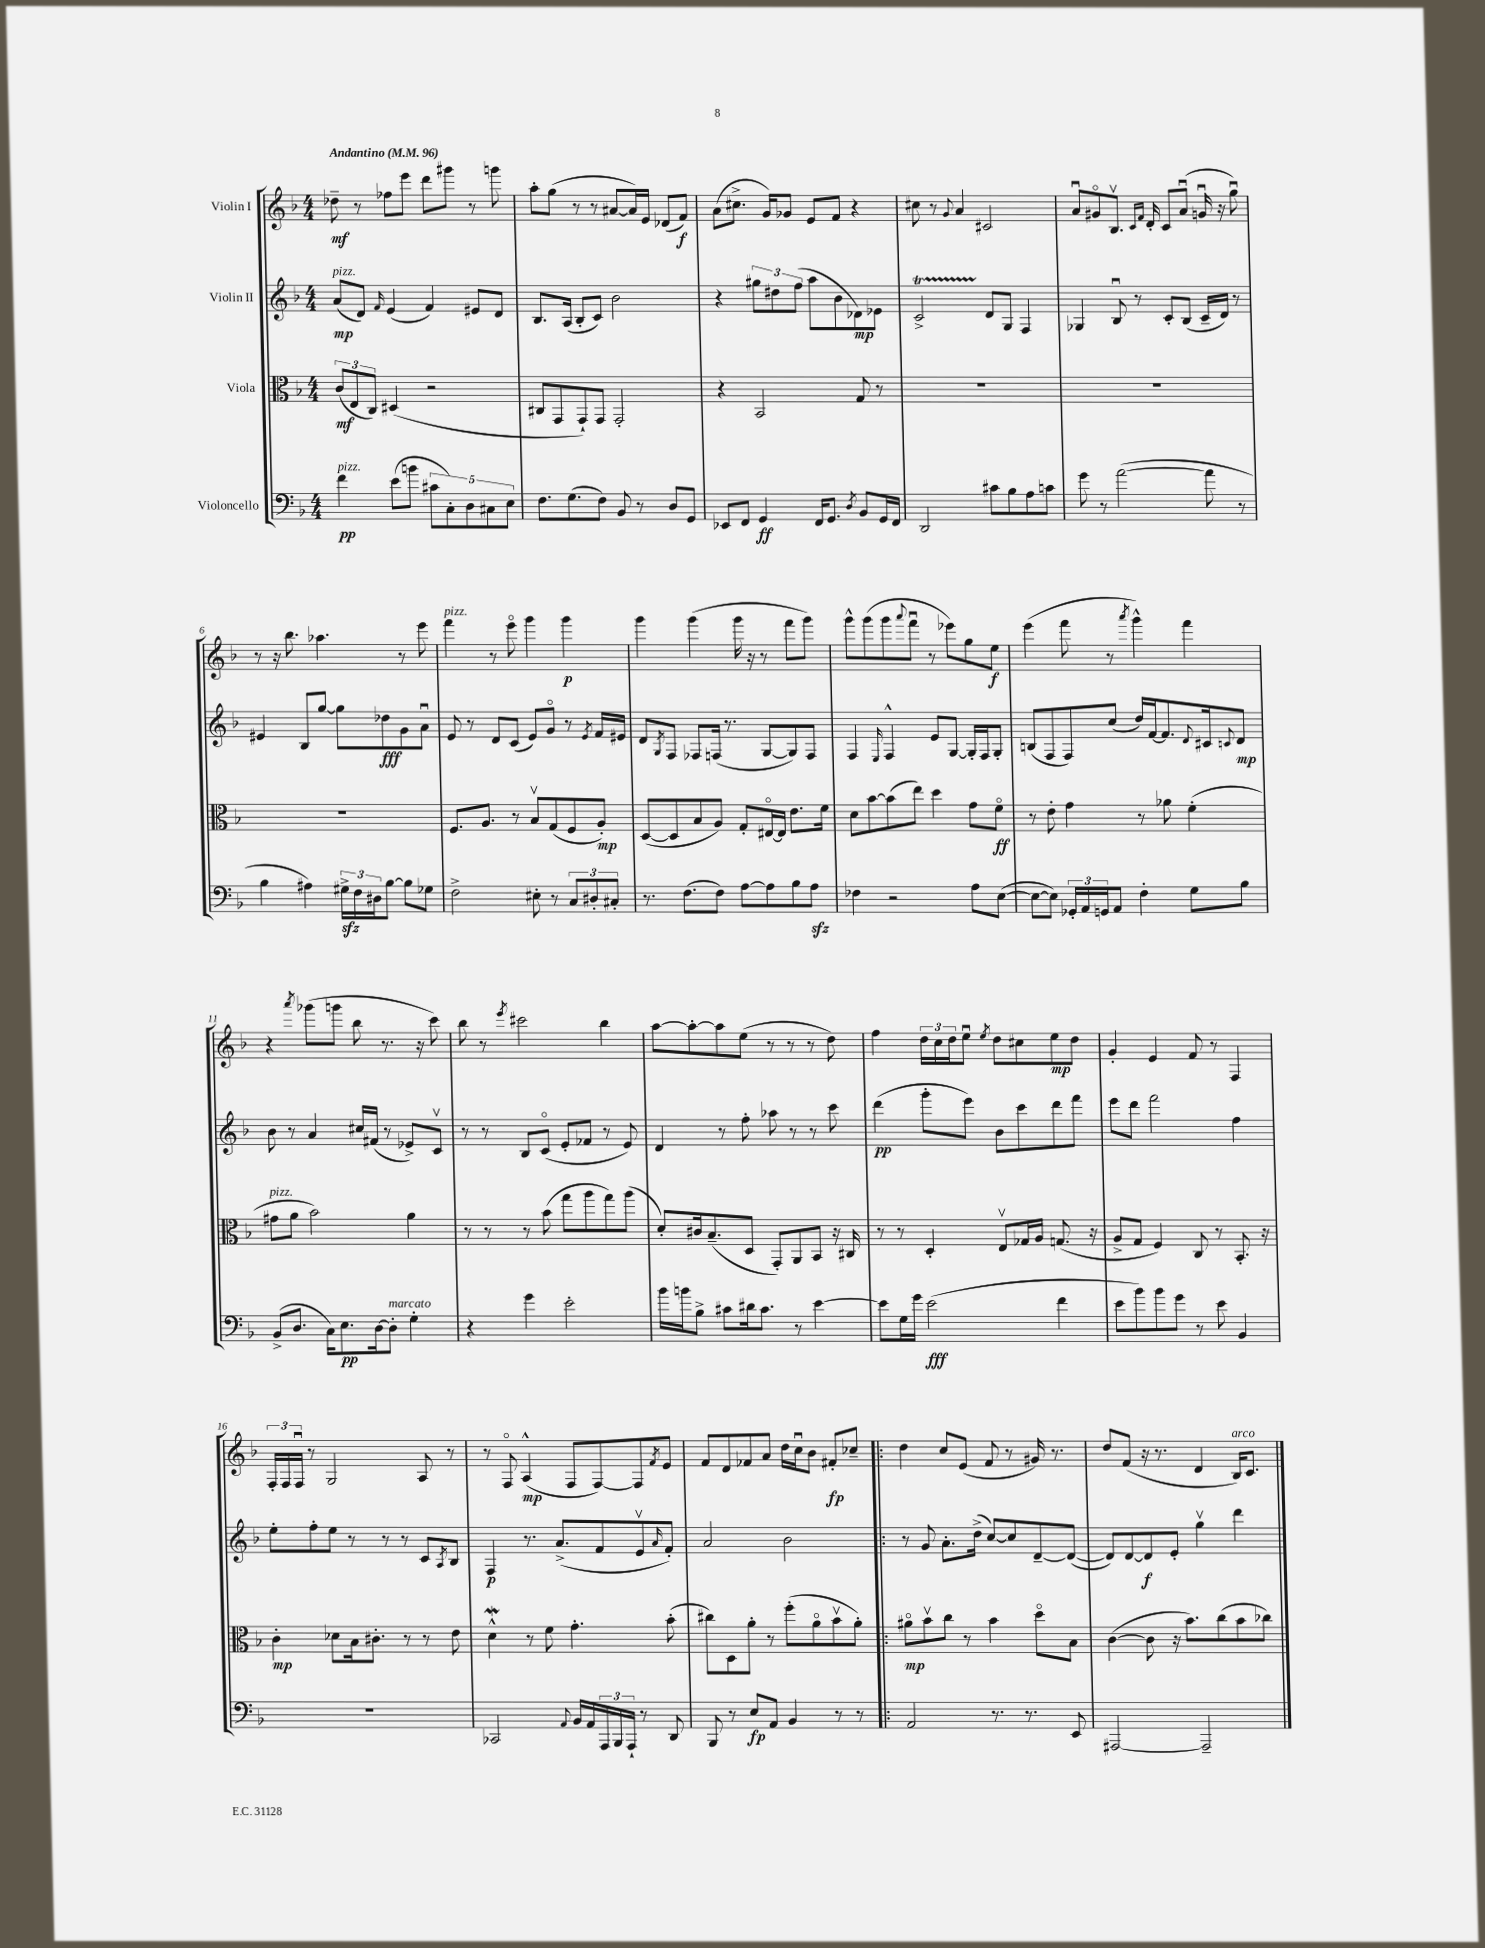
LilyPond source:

<<
\new StaffGroup <<
\new Staff = "s0" \with { instrumentName = "Violin I" } {
    \clef treble \key f \major \numericTimeSignature \time 4/4 \tempo "Andantino" 4 = 96
    des''8--\mf r8 fes''8 e'''8 d'''8 gis'''8 r8 g'''8 |
    a''8-. g''8( r8 r8 ais'8~ ais'16) e'16 des'8( f'8\f) |
    a'8( cis''8.-> g'16) ges'8 e'8 f'8 r4 |
    cis''8 r8 \appoggiatura { g'8 } a'4 cis'2 |
    a'8\downbow gis'8\flageolet bes8.\upbow \grace { c'16 f'16 } d'16-. c'8 a'8\downbow( g'16\downbow r16 g''8\downbow) |
    r8 r16 bes''8. aes''4. r8 e'''8 |
    f'''4^\markup { \italic "pizz." } r8 e'''8\flageolet g'''4 g'''4\p |
    g'''4 g'''4( g'''16 r16 r8 f'''8 g'''8) |
    g'''8-^ g'''8( g'''8 \appoggiatura { a'''8 } f'''8\downbow r8 ees'''8) g''8 e''8\f |
    e'''4( f'''8 r8 \acciaccatura { a'''8 } g'''4-^) f'''4 |
    r4 \acciaccatura { a'''8 } ges'''8( g'''8 bes''8 r8. r16 c'''8) |
    bes''8 r8 \acciaccatura { e'''8 } cis'''2 bes''4 |
    a''8~ a''8~-. a''8 e''8( r8 r8 r8 d''8) |
    f''4 \tuplet 3/2 { d''16 c''16 d''16 } e''8\downbow \acciaccatura { e''8 } d''8 cis''8 e''8\mp d''8 |
    g'4-. e'4 f'8 r8 f4 |
    \tuplet 3/2 { f16-. f16 f16\downbow } r8 g2 a8 r8 |
    r8 f8\flageolet a4-^\mp( f8 f8~) f8 \acciaccatura { f'8 } e'8 |
    f'8 d'8 fes'8 a'8 d''16 c''16\downbow bes'8 fis'8-.\fp ces''8-- |
    \bar ".|:" d''4 c''8 e'8( f'8 r8 gis'16) r8. |
    d''8 f'8( r16 r8. d'4 bes16^\markup { \italic "arco" }) c'8. \bar "|." |
}
\new Staff = "s1" \with { instrumentName = "Violin II" } {
    \clef treble \key f \major \numericTimeSignature \time 4/4
    a'8\mp^\markup { \italic "pizz." }( d'8) \grace { f'16 } e'4( f'4) eis'8 d'8 |
    bes8. a16( bes8-. c'8) bes'2 |
    r4 \tuplet 3/2 { gis''8 dis''8 f''8( } a''8 bes'8 des'8\mp) ees'8 |
    c'2->\startTrillSpan d'8\stopTrillSpan g8 f4 |
    ges4 bes8\downbow r8 c'8-. bes8( c'16-- d'16) r8 |
    eis'4 bes8 g''8~ g''8 des''8\fff g'8 a'8\downbow |
    e'8 r8 d'8 c'8( e'8) g'8\flageolet r8 \acciaccatura { e'8 } f'16 eis'16 |
    d'8 \acciaccatura { g8 } f8 fes8 f16( r8. g8~ g8) f8 |
    f4 \grace { e16 } f4-^ e'8 g8~ g16-. f16 g8-. |
    b8( f8 f8) c''8( d''16) f'16~ f'8. \appoggiatura { d'8 } cis'16 \appoggiatura { c'8 } d'8\mp |
    bes'8 r8 a'4 cis''16 fis'16( r8 ees'8->) c'8\upbow |
    r8 r8 bes8 c'8\flageolet( e'8-. fes'8 r8 e'8) |
    d'4 r8 f''8-. aes''8 r8 r8 c'''8 |
    d'''4\pp( g'''8-. e'''8) bes'8 c'''8 d'''8 f'''8 |
    e'''8 d'''8 f'''2 f''4 |
    e''8-. f''8-. e''8 r8 r8 r8 c'8 \acciaccatura { a8 } bes8 |
    f4\p r8. a'8.->( f'8 e'8\upbow \grace { a'16 } f'8-.) |
    a'2 bes'2 |
    \bar ".|:" r8 g'8 a'8.-. d''16->( c''8~) c''8 d'8~-- d'8~( |
    d'8) d'8~ d'8\f e'8-. g''4\upbow d'''4 \bar "|." |
}
\new Staff = "s2" \with { instrumentName = "Viola" } {
    \clef alto \key f \major \numericTimeSignature \time 4/4
    \tuplet 3/2 { c'8\mf( e8 c8) } dis4( r2 |
    cis8 g,8 g,8-!) g,8 g,2-. |
    r4 bes,2 g8 r8 |
    R1 |
    R1 |
    R1 |
    f8. a8. r8 bes8\upbow g8( f8 a8-.\mp) |
    d8~( d8 bes8 a8) g8-. eis16~\flageolet eis16 e'8. f'16 |
    d'8 bes'8~ bes'8( e''8) d''4 g'8 f'8\flageolet\ff |
    r8 e'8-. g'4 r8 aes'8 f'4-.( |
    gis'8^\markup { \italic "pizz." } a'8 bes'2) a'4 |
    r8 r8 r8 bes'8( g''8 a''8 g''8) a''8( |
    d'8-.) cis'16 bes8.--( d8 g,8-.) a,8 bes,8 r16 cis16 |
    r8 r8 d4-. e8\upbow ges16 a16 g8.( r16 |
    a8-> g8 f4) c8 r8 bes,8.-. r16 |
    c'4-.\mp des'8 bes16 cis'8.-. r8 r8 e'8 |
    d'4-^\mordent r8 f'8 g'4.-. bes'8-.( |
    cis''8) d8 a'8-. r8 f''8-.( a'8\flageolet bes'8\upbow a'8-.) |
    \bar ".|:" ais'8\flageolet\mp bes'8\upbow c''8 r8 bes'4 d''8\flageolet bes8 |
    c'4~( c'8 r16 bes'8.) c''8( bes'8 ces''8) \bar "|." |
}
\new Staff = "s3" \with { instrumentName = "Violoncello" } {
    \clef bass \key f \major \numericTimeSignature \time 4/4
    f'4\pp^\markup { \italic "pizz." } e'8( b'8 \tuplet 5/4 { cis'8 c8-.) d8 cis8 e8 } |
    f8. g8.( f8) bes,8 r8 d8 g,8 |
    ees,8 f,8 g,4\ff f,16 g,8. \acciaccatura { d8 } bes,8 g,16 f,16 |
    d,2 cis'8 bes8 a8 c'8 |
    g'8 r8 a'2~( a'8 r8 |
    bes4 ais4) \tuplet 3/2 { gis16->\sfz f16 dis16 } bes8~ bes8 ges8 |
    f2-> eis8-. r8 \tuplet 3/2 { c8 dis8-. cis8-. } |
    r8. f8.( f8) a8~ a8 bes8 a8\sfz |
    fes4 r2 a8 e8~( |
    e8~ e8) \tuplet 3/2 { ges,16-. a,16 g,16 } a,8 f4-. g8 bes8 |
    bes,8->( d8. c16) e8.\pp d16~ d8-.^\markup { \italic "marcato" } g4-. |
    r4 g'4 e'2-. |
    bes'16 b'16 bes8-> cis'8 dis'16 cis'8. r8 e'4~ |
    e'8 g16 g'16 e'2\fff( f'4 |
    e'8 bes'8) bes'8 g'8 r8 e'8 bes,4 |
    R1 |
    ces,2 \appoggiatura { a,8 } bes,16 a,16 \tuplet 3/2 { a,,16 bes,,16 a,,16-! } r8 d,8 |
    bes,,8 r8 e8\fp a,8 bes,4 r8 r8 |
    \bar ".|:" a,2 r8. r8. e,8 |
    ais,,2~ ais,,2-- \bar "|." |
}
>>
>>
